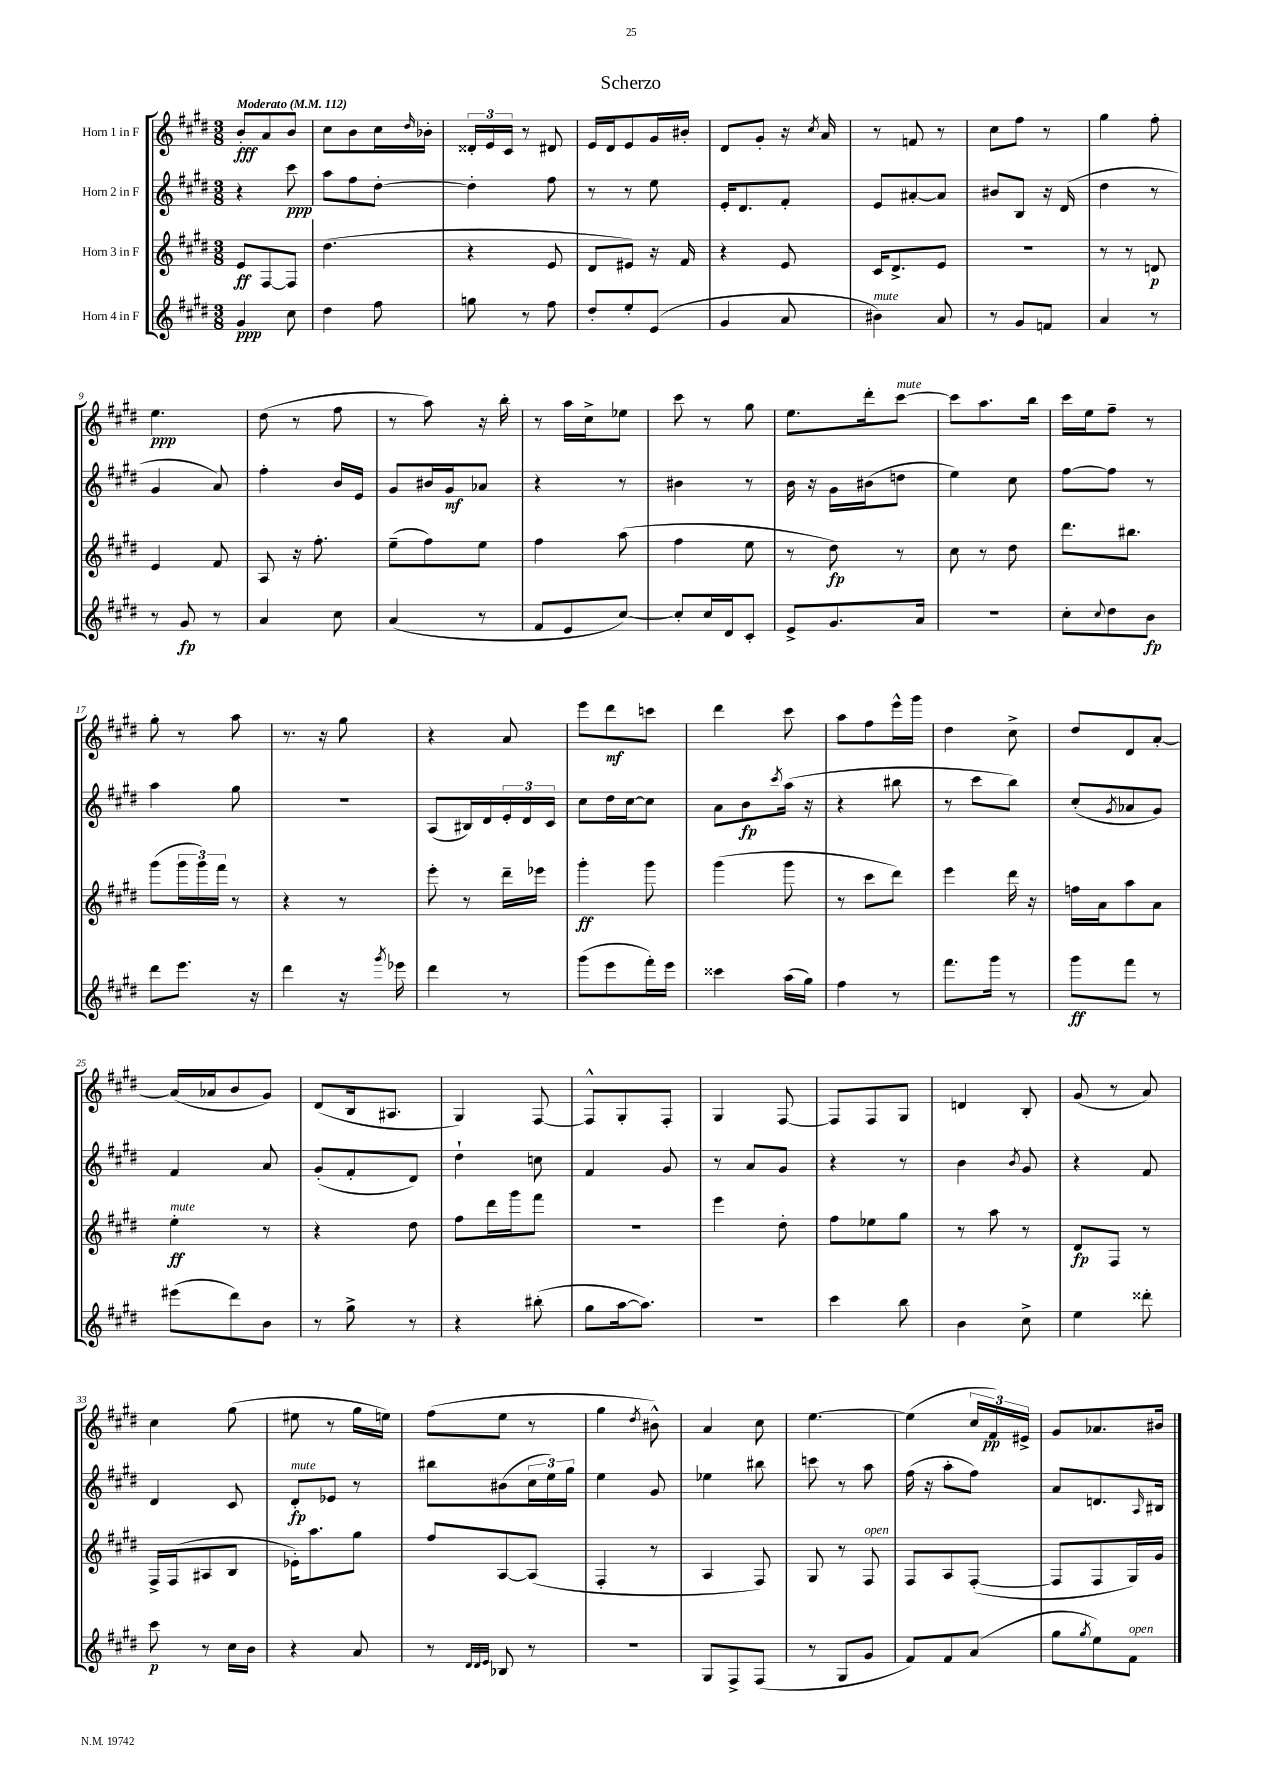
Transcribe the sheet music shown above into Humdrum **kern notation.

**kern	**kern	**kern	**kern
*staff4	*staff3	*staff2	*staff1
*clefG2	*clefG2	*clefG2	*clefG2
*k[f#c#g#d#]	*k[f#c#g#d#]	*k[f#c#g#d#]	*k[f#c#g#d#]
*M3/8	*M3/8	*M3/8	*M3/8
*MM112	*MM112	*MM112	*MM112
4g#	8e	4r	8b'
.	[8F#	.	8a
8cc#	8F#]	8ccc#	8b
=	=	=	=
4dd#	(4.dd#	8aa	8cc#
.	.	8ff#	8b
8ff#	.	[8dd#'	16cc#
.	.	.	16qqdd#
.	.	.	16b-'
=	=	=	=
8gg	4r	4dd#']	24d##'
.	.	.	24e
.	.	.	24c#
8r	.	.	8r
8ff#	8e	8ff#	8d#
=	=	=	=
8dd#'	8d#	8r	16e
.	.	.	16d#
8ee'	8e#)	8r	8e
(8e	16r	8ee	16g#
.	16f#	.	16b#'
=	=	=	=
4g#	4r	16e'	8d#
.	.	8.d#	.
.	.	.	8g#'
8a	8e	8f#'	16r
.	.	.	8qcc#
.	.	.	16a
=	=	=	=
4b#)	16c#	8e	8r
.	8.d#^	.	.
.	.	[8a#'	8f
8a	8e	8a#]	8r
=	=	=	=
8r	4.r	8b#	8cc#
8g#	.	8B	8ff#
8f	.	16r	8r
.	.	(16d#	.
=	=	=	=
4a	8r	4dd#	4gg#
.	8r	.	.
8r	8d	8r	8ff#'
=	=	=	=
8r	4e	4g#	4.ee
8g#	.	.	.
8r	8f#	8a)	.
=	=	=	=
4a	8A	4ff#'	(8dd#
.	16r	.	8r
.	8.ff#'	.	.
8cc#	.	16b	8ff#
.	.	16e	.
=	=	=	=
(4a	(8ee~	8g#	8r
.	8ff#)	16b#	8aa)
.	.	16g#	.
8r	8ee	8a-	16r
.	.	.	16bb'
=	=	=	=
8f#	4ff#	4r	8r
8e	.	.	16aa
.	.	.	16cc#^
[8cc#)	(8aa	8r	8ee-
=	=	=	=
8cc#']	4ff#	4b#	8ccc#
16cc#	.	.	8r
16d#	.	.	.
8c#'	8ee	8r	8gg#
=	=	=	=
8e^	8r	16b	8.ee
.	.	16r	.
8.g#	8dd#)	16g#	.
.	.	(16b#	16ddd#'
.	8r	8dd	[8ccc#
16a	.	.	.
=	=	=	=
4.r	8cc#	4ee)	8ccc#]
.	8r	.	8.aa
.	8dd#	8cc#	.
.	.	.	16bb
=	=	=	=
8cc#'	8.ddd#	[8ff#	16ccc#
.	.	.	16ee
8qqcc#	.	.	.
8dd#	.	8ff#]	8ff#~
.	8.bb#	.	.
8b	.	8r	8r
=	=	=	=
8ddd#	(8ggg#	4aa	8gg#'
8.eee	24ggg#	.	8r
.	24ggg#)	.	.
.	24fff#	.	.
.	8r	8gg#	8aa
16r	.	.	.
=	=	=	=
4ddd#	4r	4.r	8.r
.	.	.	16r
16r	8r	.	8gg#
8qggg#	.	.	.
16eee-	.	.	.
=	=	=	=
4ddd#	8eee'	(8A	4r
.	8r	16B#)	.
.	.	16d#	.
8r	16ddd#~	24e'	8a
.	.	24d#	.
.	16eee-	.	.
.	.	24c#	.
=	=	=	=
(8ggg#	4ggg#'	8cc#	8eee
8eee	.	16dd#	8ddd#
.	.	[16cc#	.
16fff#')	8ggg#	8cc#]	8ccc
16eee	.	.	.
=	=	=	=
4ccc##	(4ggg#	8a	4ddd#
.	.	8b	.
.	.	8qccc#	.
(16aa	8ggg#	(16aa	8ccc#
16gg#)	.	16r	.
=	=	=	=
4ff#	8r	4r	8aa
.	8ccc#	.	8ff#
8r	8ddd#)	8bb#	16eee^^
.	.	.	16ggg#
=	=	=	=
8.fff#	4eee	8r	4dd#
.	.	8ccc#	.
16ggg#	.	.	.
8r	16ddd#	8bb)	8cc#^
.	16r	.	.
=	=	=	=
8ggg#	16ff	(8cc#'	8dd#
.	16a	.	.
.	.	8qg#	.
8fff#	8aa	8a-	8d#
8r	8a	8g#)	[8a'
=	=	=	=
(8eee#	4ee'	4f#	(16a]
.	.	.	16a-
8ddd#)	.	.	8b
8b	8r	8a	8g#)
=	=	=	=
8r	4r	(8g#'	(8d#
8gg#^	.	8f#'	16B
.	.	.	8.A#
8r	8dd#	8d#)	.
=	=	=	=
4r	8ff#	4dd#`	4G#)
.	16ddd#	.	.
.	16ggg#	.	.
(8bb#'	8fff#	8cc	[8F#
=	=	=	=
8gg#	4.r	4f#	8F#^^]
[16aa	.	.	8G#'
8.aa])	.	.	.
.	.	8g#	8F#'
=	=	=	=
4.r	4eee	8r	4G#
.	.	8a	.
.	8dd#'	8g#	[8F#
=	=	=	=
4ccc#	8ff#	4r	8F#]
.	8ee-	.	8F#
8bb	8gg#	8r	8G#
=	=	=	=
4b	8r	4b	4d
.	8aa	.	.
.	.	8qb	.
8cc#^	8r	8g#	8B'
=	=	=	=
4ee	8d#	4r	(8g#
.	8F#	.	8r
8ddd##'	8r	8f#	8a)
=	=	=	=
8ccc#	16F#^	4d#	4cc#
.	(16F#	.	.
8r	8A#	.	.
16cc#	8B	8c#	(8gg#
16b	.	.	.
=	=	=	=
4r	16e-')	8d#'	8ee#
.	8.aa	.	.
.	.	8e-	8r
8a	8gg#	8r	16gg#
.	.	.	16ee)
=	=	=	=
8r	8ff#	8bb#	(8ff#
32qqd#	.	.	.
32qqd#	.	.	.
32qqe	.	.	.
8B-	[8A	(8b#	8ee
8r	(8A]	24cc#	8r
.	.	24ee)	.
.	.	24gg#	.
=	=	=	=
4.r	4F#'	4ee	4gg#
.	.	.	8qdd#
.	8r	8g#	8b#^^)
=	=	=	=
8G#	4A	4ee-	4a
8F#^	.	.	.
(8F#	8F#)	8bb#	8cc#
=	=	=	=
8r	8G#	8ccc	[4.ee
8G#	8r	8r	.
8g#	8F#	8aa	.
=	=	=	=
8f#)	8F#	(16ff#	(4ee]
.	.	16r	.
8f#	8A	8aa'	.
(8a	([8F#'	8ff#)	24cc#
.	.	.	24f#)
.	.	.	24e#^
=	=	=	=
8gg#	8F#]	8a	8g#
8qgg#	.	.	.
8ee)	8F#	8.d	8.a-
8f#	16G#)	.	.
.	.	16qqA	.
.	16g#	16B#	16b#
==	==	==	==
*-	*-	*-	*-
